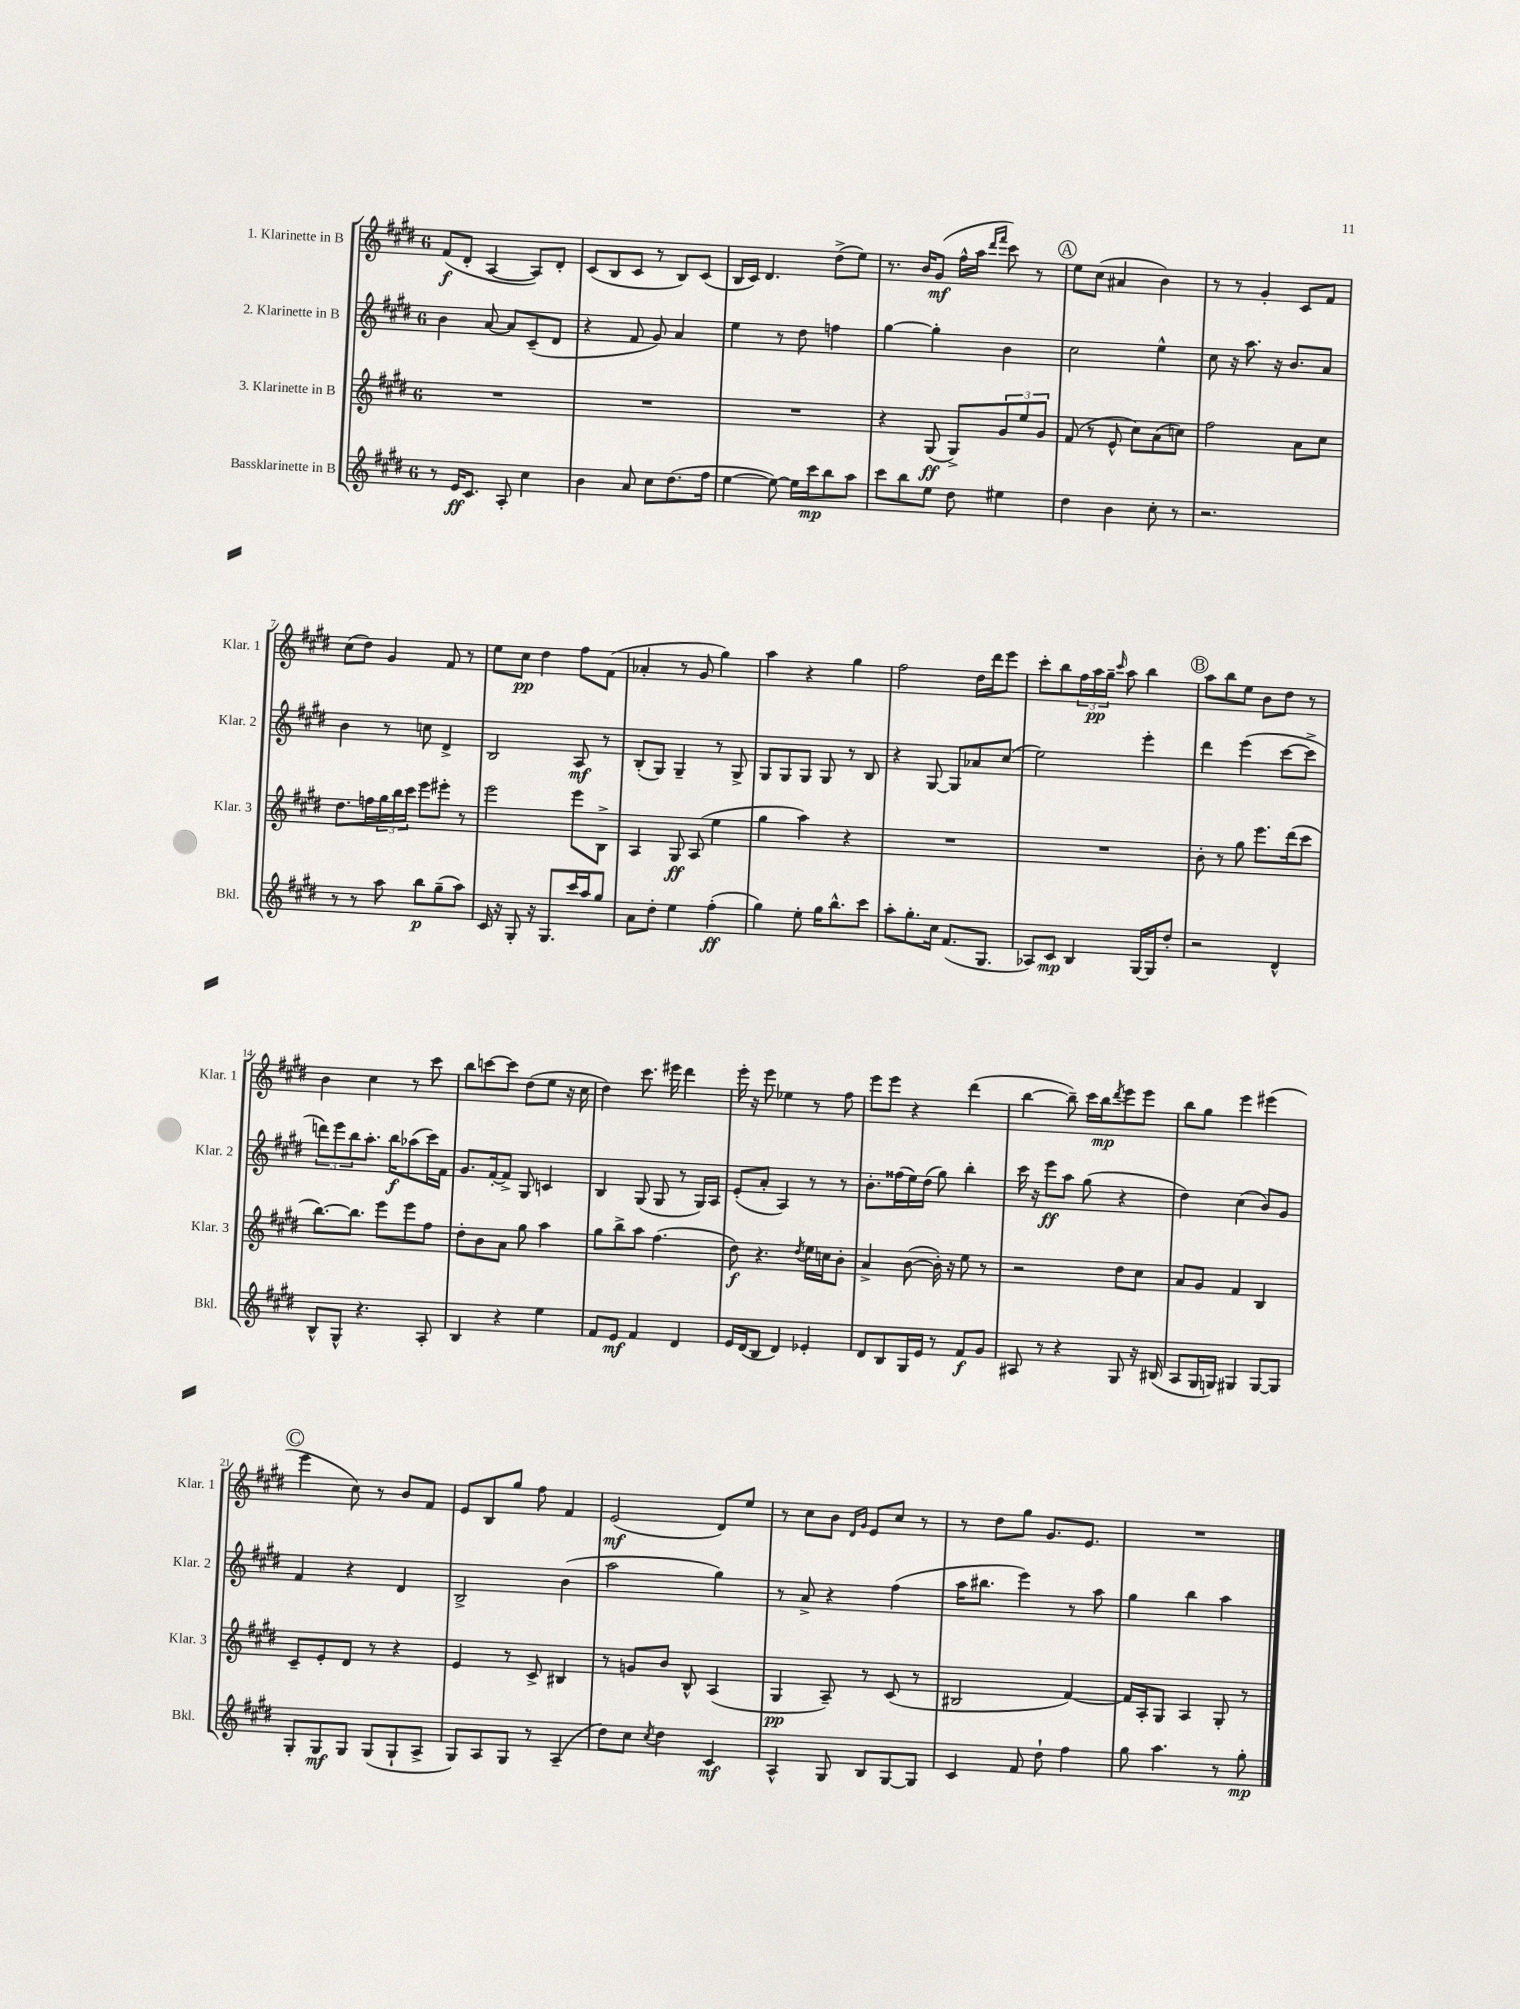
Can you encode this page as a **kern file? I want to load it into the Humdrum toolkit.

**kern	**dynam	**kern	**dynam	**kern	**dynam	**kern	**dynam
*part4	*part4	*part3	*part3	*part2	*part2	*part1	*part1
*staff4	*staff4	*staff3	*staff3	*staff2	*staff2	*staff1	*staff1
*I"Bassklarinette in B	*	*I"3. Klarinette in B	*	*I"2. Klarinette in B	*	*I"1. Klarinette in B	*
*I'Bkl.	*	*I'Klar. 3	*	*I'Klar. 2	*	*I'Klar. 1	*
*clefG2	*	*clefG2	*	*clefG2	*	*clefG2	*
*k[f#c#g#d#]	*	*k[f#c#g#d#]	*	*k[f#c#g#d#]	*	*k[f#c#g#d#]	*
*M6/8	*	*M6/8	*	*M6/8	*	*M6/8	*
=1	=1	=1	=1	=1	=1	=1	=1
8r	.	2.r	.	4b\	.	(8f#/L	f
16e/KL	ff	.	.	.	.	8d#'/J	.
8.c#/J	.	.	.	.	.	.	.
.	.	.	.	[8a/	.	[4A/	.
8A'/	.	.	.	8a/L]	.	.	.
4cc#\	.	.	.	(8c#~/	.	8A/L])	.
.	.	.	.	8d#/J	.	8d#'/J	.
=2	=2	=2	=2	=2	=2	=2	=2
4b\	.	2.r	.	4r	.	(8c#/L	.
.	.	.	.	.	.	8B/	.
8a/	.	.	.	8f#/	.	8c#/J	.
8cc#\L	.	.	.	8g#/)	.	8r	.
(8.dd#\	.	.	.	4a/	.	8B/L)	.
.	.	.	.	.	.	(8c#/J	.
16ff#\Jk	.	.	.	.	.	.	.
=3	=3	=3	=3	=3	=3	=3	=3
[4ee\	.	2.r	.	4ee\	.	16B/LL	.
.	.	.	.	.	.	16c#/JJ)	.
.	.	.	.	.	.	4.d#/	.
8ee\_)	.	.	.	8r	.	.	.
16ee\LL]	.	.	.	8dd#\	.	.	.
16ccc#\J	mp	.	.	.	.	.	.
8bb\	.	.	.	4ffn\	.	(8dd#^\L	.
8aa\J	.	.	.	.	.	8ee\J)	.
=4	=4	=4	=4	=4	=4	=4	=4
8ccc#\L	.	4r	.	[4gg#\	.	8.r	.
8bb\	.	.	.	.	.	.	.
.	.	.	.	.	.	16b/KL	.
8ee\J	.	(8G#/	ff	4gg#'\]	.	(8g#/J	mf
8dd#\	.	8G#^/L)	.	.	.	16ff#^^\LL	.
.	.	.	.	.	.	16aa\JJ	.
.	.	.	.	.	.	16qqddd#/LL	.
.	.	.	.	.	.	16qqfff#/JJ	.
4ee#X\	.	12g#/	.	4b\	.	8ccc#\)	.
.	.	12ee/	.	.	.	.	.
.	.	.	.	.	.	8r	.
.	.	12g#/J	.	.	.	.	.
!!LO:REH:place=s1:t=A
=5	=5	=5	=5	=5	=5	=5	=5
4dd#\	.	(8f#/	.	2cc#\	.	8ee\L	.
.	.	8r	.	.	.	(8cc#\J	.
4b\	.	8e^^/	.	.	.	4a#X/	.
.	.	8cc#\L)	.	.	.	.	.
8cc#'\	.	(8a\	.	4ee^^\	.	4b\)	.
8r	.	8ccn\J)	.	.	.	.	.
=6	=6	=6	=6	=6	=6	=6	=6
2.r	.	2ff#\	.	8cc#\	.	8r	.
.	.	.	.	16r	.	8r	.
.	.	.	.	8.aa\	.	.	.
.	.	.	.	.	.	4g#'/	.
.	.	.	.	16r	.	.	.
.	.	.	.	8.b/L	.	.	.
.	.	8a\L	.	.	.	8c#/L	.
.	.	8cc#\J	.	8a/J	.	8f#/J	.
!!LO:LB:g=z
=7	=7	=7	=7	=7	=7	=7	=7
8r	.	8.dd#\L	.	4b\	.	(8cc#\L	.
8r	.	.	.	.	.	8dd#\J)	.
.	.	16ffn\L	.	.	.	.	.
8aa\	.	24gg#\	.	8r	.	4g#/	.
.	.	24bb\	.	.	.	.	.
.	.	24ccc#\JJ	.	.	.	.	.
8bb\L	p	8eee\L	.	8ccn\	.	.	.
(8gg#~\	.	8eee#X'\J	.	4d#^/	.	8f#/	.
8aa\J)	.	8r	.	.	.	8r	.
=8	=8	=8	=8	=8	=8	=8	=8
16c#/	.	2eee\	.	2B/	.	8ee\L	.
16r	.	.	.	.	.	.	.
8G#'/	.	.	.	.	.	8cc#\J	pp
16r	.	.	.	.	.	4dd#\	.
8.G#/L	.	.	.	.	.	.	.
16ccc#/L	.	8eee\L	.	8A/	mf	8ff#\L	.
16aa/J	.	.	.	.	.	.	.
8gg#/J	.	8B^\J	.	8r	.	(8f#\J	.
=9	=9	=9	=9	=9	=9	=9	=9
8a\L	.	4A/	.	(8B'/L	.	4a-X'/	.
8dd#'\J	.	.	.	8G#/J)	.	.	.
4ee\	.	8G#/	ff	4G#~/	.	8r	.
.	.	(8A/	.	.	.	8g#/	.
(4ff#'\	ff	4ee\	.	8r	.	4gg#\)	.
.	.	.	.	8G#^/	.	.	.
=10	=10	=10	=10	=10	=10	=10	=10
4gg#\)	.	4gg#\	.	8G#/L	.	4aa\	.
.	.	.	.	8G#/	.	.	.
8ee'\	.	4aa\)	.	8G#/J	.	4r	.
16gg#\KL	.	.	.	8G#/	.	.	.
8.bb^^\	.	.	.	.	.	.	.
.	.	4r	.	8r	.	4gg#\	.
8ccc#\J	.	.	.	8B/	.	.	.
=11	=11	=11	=11	=11	=11	=11	=11
8aa'\L	.	2.r	.	4r	.	2ff#\	.
8.gg#'\	.	.	.	.	.	.	.
.	.	.	.	[8G#/	.	.	.
16cc#\Jk	.	.	.	.	.	.	.
(8.f#/L	.	.	.	8G#/L]	.	.	.
.	.	.	.	8a-X/	.	16dd#\LL	.
8.G#/J	.	.	.	.	.	16ddd#\J	.
.	.	.	.	(8cc#/J	.	8eee\J	.
=12	=12	=12	=12	=12	=12	=12	=12
8A-X/L)	.	2.r	.	2ee\)	.	8ccc#'\L	.
8c#/J	mp	.	.	.	.	8bb\	.
4B/	.	.	.	.	.	24ff#\L	.
.	.	.	.	.	.	24aa\	pp
.	.	.	.	.	.	24gg#~\JJ	.
.	.	.	.	.	.	16qqccc#/	.
.	.	.	.	.	.	8aa\	.
[16G#/LL	.	.	.	4eee'\	.	4bb\	.
16G#/J]	.	.	.	.	.	.	.
8dd#'/J	.	.	.	.	.	.	.
!!LO:REH:place=s1:t=B
=13	=13	=13	=13	=13	=13	=13	=13
2r	.	8b'\	.	4ddd#\	.	8aa\L	.
.	.	8r	.	.	.	8bb\	.
.	.	8gg#\	.	(4eee\	.	8ee\J	.
.	.	8.eee\L	.	.	.	8b\L	.
4d#^^/	.	.	.	[8ccc#\L	.	8dd#\J	.
.	.	(16ddd#\k	.	.	.	.	.
.	.	8ccc#\J	.	8ccc#^\J]	.	8r	.
!!LO:LB:g=z
=14	=14	=14	=14	=14	=14	=14	=14
8B^^/L	.	[8.bb\L)	.	12dddn\L)	.	4b\	.
.	.	.	.	12eee\	.	.	.
8G#^^/J	.	.	.	.	.	.	.
.	.	.	.	12bb\	.	.	.
.	.	8.bb\J]	.	.	.	.	.
4.r	.	.	.	8.aa'\J	.	4cc#\	.
.	.	8eee\L	.	.	.	.	.
.	.	.	.	16bb\KL	f	.	.
.	.	8eee\	.	(8aa-X\	.	8r	.
8A'/	.	8ff#\J	.	16ccc#\L)	.	8ccc#\	.
.	.	.	.	16f#\JJ	.	.	.
=15	=15	=15	=15	=15	=15	=15	=15
4B/	.	8dd#'\L	.	8.g#/L	.	8bb\L	.
.	.	8b\	.	.	.	[8cccn\	.
.	.	.	.	[16f#'/k	.	.	.
4r	.	8a\J	.	8f#^/J]	.	8ccc\J]	.
.	.	8gg#\	.	8G#/	.	(8dd#\L	.
4ee\	.	4aa\	.	4cn/	.	8ee\J	.
.	.	.	.	.	.	16r	.
.	.	.	.	.	.	16cc#\	.
=16	=16	=16	=16	=16	=16	=16	=16
8f#/L	.	8gg#\L	.	4B/	.	4dd#\)	.
8e/J	mf	8bb^\	.	.	.	.	.
4f#/	.	8aa\J	.	(8G#/	.	8.ccc#\	.
.	.	(4.ff#\	.	8G#/	.	.	.
.	.	.	.	.	.	16eee#X\	.
4d#/	.	.	.	8r	.	4ddd#\	.
.	.	.	.	16G#/LL)	.	.	.
.	.	.	.	16A/JJ	.	.	.
=17	=17	=17	=17	=17	=17	=17	=17
16e/LL	.	8dd#\)	f	(8e'/L	.	16eee'\	.
(16d#/J	.	.	.	.	.	16r	.
8B/J	.	4.r	.	8a'/J	.	8eee\	.
4d#/)	.	.	.	4A/)	.	4ee-X\	.
.	.	8qdd#/	.	.	.	.	.
4e-X'/	.	16ee\LL	.	8r	.	8r	.
.	.	16ccn\J	.	.	.	.	.
.	.	8b'\J	.	8r	.	8ff#\	.
=18	=18	=18	=18	=18	=18	=18	=18
8d#/L	.	4a^/	.	8.b'\L	.	8eee\L	.
8B/	.	.	.	.	.	8eee\J	.
.	.	.	.	(16ff##X\L	.	.	.
16G#/L	.	([8b\	.	16ee\)	.	4r	.
16e/JJ	.	.	.	(16dd#\JJ	.	.	.
8r	.	16b'\])	.	8gg#\)	.	.	.
.	.	16r	.	.	.	.	.
8f#/L	f	8ee\	.	4bb'\	.	(4ddd#\	.
8g#/J	.	8r	.	.	.	.	.
=19	=19	=19	=19	=19	=19	=19	=19
8A#X/	.	2r	.	16ccc#\	.	[4bb\	.
.	.	.	.	16r	.	.	.
8r	.	.	.	8eee\L	ff	.	.
4r	.	.	.	8aa\J	.	8bb~\])	.
.	.	.	.	(8gg#\	.	16ccc#\LL	.
.	.	.	.	.	.	16bb\J	mp
.	.	.	.	.	.	8qddd#/	.
8G#/	.	8dd#\L	.	4r	.	8eee\	.
16r	.	8cc#\J	.	.	.	8eee\J	.
(16B#X/	.	.	.	.	.	.	.
=20	=20	=20	=20	=20	=20	=20	=20
8A/L	.	8a/L	.	4dd#\)	.	8bb\L	.
16G#/L	.	8g#/J	.	.	.	8gg#\J	.
16Gn/JJ)	.	.	.	.	.	.	.
4G#X/	.	4f#/	.	(4cc#\	.	4eee\	.
[8G#/L	.	4B/	.	8b/L)	.	(4eee#X\	.
8G#/J]	.	.	.	8g#/J	.	.	.
!!LO:LB:g=z
!!LO:REH:place=s1:t=C
=21	=21	=21	=21	=21	=21	=21	=21
8G#'/L	.	8c#~/L	.	4f#/	.	4eee\	.
8G#/	mf	8e'/	.	.	.	.	.
8G#/J	.	8d#/J	.	4r	.	8cc#\)	.
(8G#/L	.	8r	.	.	.	8r	.
8G#`/	.	4r	.	4d#/	.	8b/L	.
8A^/J	.	.	.	.	.	8f#/J	.
=22	=22	=22	=22	=22	=22	=22	=22
8G#/L)	.	4e/	.	2B^/	.	8e/L	.
8A/	.	.	.	.	.	8B/	.
8G#/J	.	8r	.	.	.	8gg#/J	.
8r	.	8c#^/	.	.	.	8ff#\	.
(4A~/	.	4B#X/	.	(4b\	.	4f#/	.
=23	=23	=23	=23	=23	=23	=23	=23
8dd#\L)	.	8r	.	2aa\	.	(2e/	mf
8cc#\J	.	8gn/L	.	.	.	.	.
8qcc#/	.	.	.	.	.	.	.
4dd#\	.	8b/J	.	.	.	.	.
.	.	8B^^/	.	.	.	.	.
4c#/	mf	(4A/	.	4gg#\)	.	8d#/L)	.
.	.	.	.	.	.	8ee/J	.
=24	=24	=24	=24	=24	=24	=24	=24
4A^^/	.	4G#/	pp	8r	.	8r	.
.	.	.	.	8a^/	.	8cc#\L	.
8G#/	.	8A~/)	.	4r	.	8b\J	.
.	.	.	.	.	.	16qqd#/LL	.
.	.	.	.	.	.	16qqg#/JJ	.
8B/L	.	8r	.	.	.	8e/L	.
[8G#/	.	(8c#/	.	(4ff#\	.	8cc#/J	.
8G#/J]	.	8r	.	.	.	8r	.
=25	=25	=25	=25	=25	=25	=25	=25
4c#/	.	2B#X/	.	16aa\KL	.	8r	.
.	.	.	.	8.bb#X\J	.	.	.
.	.	.	.	.	.	8dd#\L	.
8f#/	.	.	.	4eee\)	.	8gg#\J	.
8dd#`\	.	.	.	.	.	8.g#/L	.
4ff#\	.	[4f#/)	.	8r	.	.	.
.	.	.	.	.	.	8.e/J	.
.	.	.	.	8aa\	.	.	.
=26	=26	=26	=26	=26	=26	=26	=26
8gg#\	.	16f#/LL]	.	4gg#\	.	2.r	.
.	.	16A'/J	.	.	.	.	.
4.aa\	.	8G#/J	.	.	.	.	.
.	.	4A/	.	4bb\	.	.	.
8r	.	8G#'/	.	4aa\	.	.	.
8gg#'\	mp	8r	.	.	.	.	.
==	==	==	==	==	==	==	==
*-	*-	*-	*-	*-	*-	*-	*-
